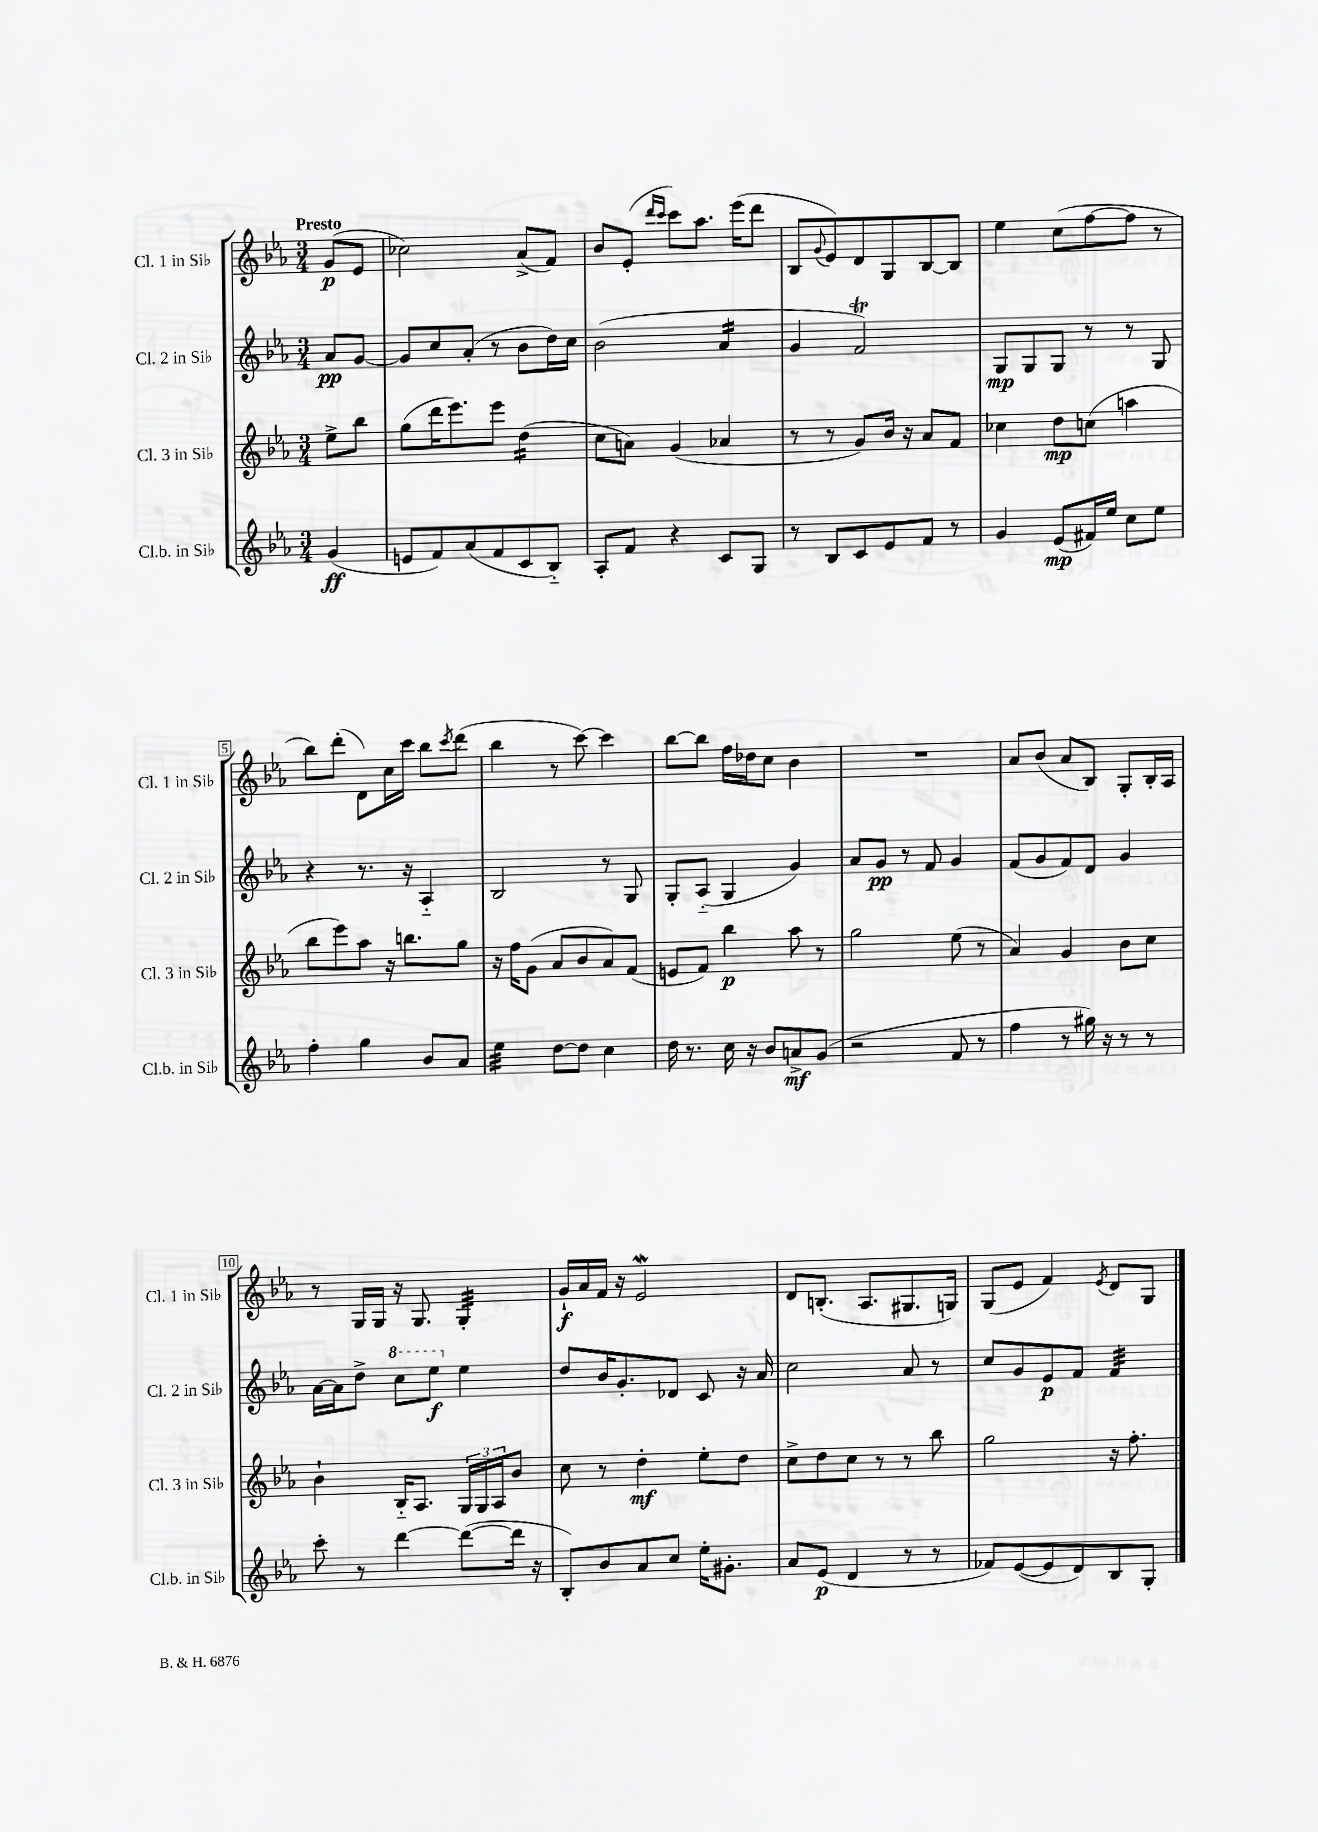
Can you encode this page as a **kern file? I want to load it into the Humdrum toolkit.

**kern	**kern	**kern	**kern
*staff4	*staff3	*staff2	*staff1
*clefG2	*clefG2	*clefG2	*clefG2
*k[b-e-a-]	*k[b-e-a-]	*k[b-e-a-]	*k[b-e-a-]
*M3/4	*M3/4	*M3/4	*M3/4
(4g	8ee-^	8a-	(8g
.	8bb-	[8g	8e-
=	=	=	=
8e	(8gg	8g]	2cc-)
8f)	16ddd	8cc	.
.	8.eee-)	.	.
(8a-	.	(8a-'	.
8f	8eee-	8r	.
8c	(4dd	8b-	(8a-^
8B-'~)	.	16dd)	8f)
.	.	16cc	.
=	=	=	=
8A-'	8cc	(2b-	8b-
8f	8a)	.	(8e-'
.	.	.	16qqddd
.	.	.	16qqccc
4r	(4g	.	8ccc)
.	.	.	8.aa-
8c	4a-	4a-	.
.	.	.	(16eee-
8G	.	.	8ddd
=	=	=	=
8r	8r	4g	8B-
.	.	.	8qqg
8B-	8r	.	8e-)
8c	8g)	2f)	8d
8e-	16b-	.	8G
.	16r	.	.
8f	8a-	.	[8B-
8r	8f	.	8B-]
=	=	=	=
4g	4cc-	8G	4ee-
.	.	8G	.
(8e-	8dd	8G	(8cc
16f#)	(8cc	8r	[8ff
16ee-	.	.	.
8cc	4aa	8r	8ff]
8ee-	.	8G	8r
=	=	=	=
4ff'	8bb-	4r	8bb-)
.	8eee-)	.	(8ddd'
4gg	8aa-	8.r	8d)
.	16r	.	16cc
.	8.bb	16r	16ccc
8b-	.	4A-'~	8bb-
.	.	.	8qccc
8a-	8gg	.	(8ddd
=	=	=	=
4ee-	16r	2B-	4bb-
.	16ff	.	.
.	(8g	.	.
[8dd	8a-	.	8r
8dd]	8b-	.	[8ccc)
4cc	8a-)	8r	4ccc]
.	(8f	8G	.
=	=	=	=
16dd	8e	8G'	[8bb-
8.r	.	.	.
.	8f)	(8A-'~	8bb-]
16cc	4bb-	4G	16ff
16r	.	.	16dd-
8b-	.	.	8cc
8a^	8aa-	4g)	4b-
(8g	8r	.	.
=	=	=	=
2r	2gg	8a-	2.r
.	.	8g	.
.	.	8r	.
.	.	8f	.
8f	(8ee-	4g	.
8r	8r	.	.
=	=	=	=
4ff	4a-)	(8f	8a-
.	.	8g	(8b-
8r	4g	8f)	8a-
16gg#)	.	8d	8B-)
16r	.	.	.
8r	8b-	4g	8G'
8r	8cc	.	16B-'
.	.	.	16A-
=	=	=	=
8ccc'	4b-`	[16a-	8r
.	.	16a-]	.
8r	.	8dd^	16G
.	.	.	16G
[4ddd	16B-'~	8ccc	16r
.	8.A-	.	8.G
.	.	8eee-	.
(8ddd_	24G	4ee-	4G'
.	24G	.	.
.	24A-	.	.
16ddd]	8b-	.	.
16r	.	.	.
=	=	=	=
8B-')	8cc	8dd	16g`
.	.	.	16a-
8b-	8r	16b-	16f
.	.	8.g'	16r
8a-	4dd'	.	2e-
8cc	.	8d-	.
16ee-'	8ee-'	8c	.
8.g#'	.	.	.
.	8dd	16r	.
.	.	16a-	.
=	=	=	=
8a-	8cc^	2cc	8d
(8e-	8dd	.	(8.B'
4d	8cc	.	.
.	.	.	8.A-
.	8r	.	.
8r	8r	8a-	8.G#
8r	8bb-	8r	.
.	.	.	16G)
=	=	=	=
8f-)	2gg	8cc	(8G
([8e-	.	8g	8e-
8e-]	.	8e-	4f)
8d)	.	8f	.
.	.	.	8qe-
8B-	16r	4f	8d
.	8.ff'	.	.
8G'	.	.	8G
==	==	==	==
*-	*-	*-	*-
